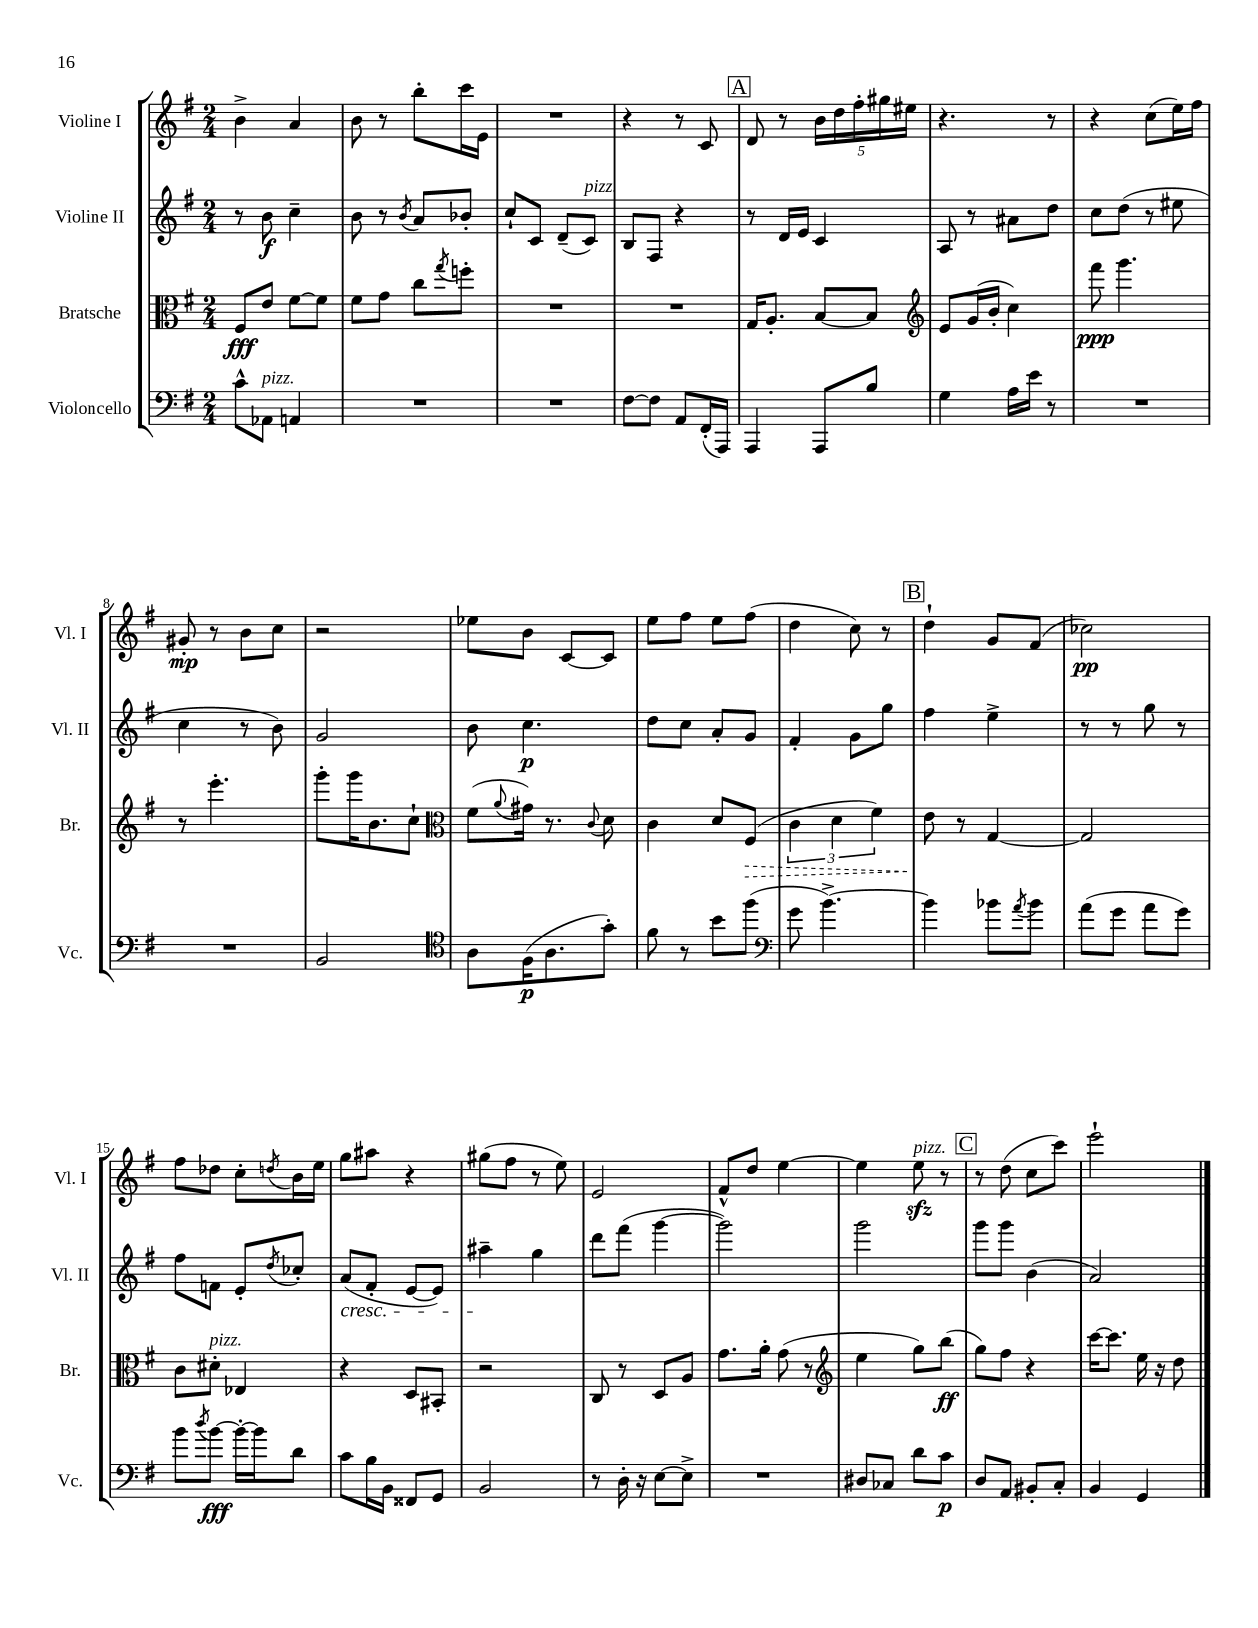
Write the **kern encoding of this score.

**kern	**dynam	**kern	**dynam	**kern	**dynam	**kern	**dynam
*part4	*part4	*part3	*part3	*part2	*part2	*part1	*part1
*staff4	*staff4	*staff3	*staff3	*staff2	*staff2	*staff1	*staff1
*I"Violoncello	*	*I"Bratsche	*	*I"Violine II	*	*I"Violine I	*
*I'Vc.	*	*I'Br.	*	*I'Vl. II	*	*I'Vl. I	*
*clefF4	*	*clefC3	*	*clefG2	*	*clefG2	*
*k[f#]	*	*k[f#]	*	*k[f#]	*	*k[f#]	*
*M2/4	*	*M2/4	*	*M2/4	*	*M2/4	*
=1	=1	=1	=1	=1	=1	=1	=1
8c^^\L	.	8F#/L	fff	8r	.	4b^\	.
!LO:TX:a:i:t=pizz.	!	!	!	!	!	!	!
8AA-X\J	.	8e/J	.	8b\	f	.	.
4AAn/	.	[8f#\L	.	4cc~\	.	4a/	.
.	.	8f#\J]	.	.	.	.	.
=2	=2	=2	=2	=2	=2	=2	=2
2r	.	8f#\L	.	8b\	.	8b\	.
.	.	8g\J	.	8r	.	8r	.
.	.	.	.	8qb/	.	.	.
.	.	8cc\L	.	8a/L	.	8bb'\L	.
.	.	8qgg/	.	.	.	.	.
.	.	8ffn'\J	.	8b-X'/J	.	16ccc\L	.
.	.	.	.	.	.	16e\JJ	.
=3	=3	=3	=3	=3	=3	=3	=3
2r	.	2r	.	8cc`/L	.	2r	.
.	.	.	.	8c/J	.	.	.
.	.	.	.	(8d~/L	.	.	.
!	!	!	!	!LO:TX:a:i:t=pizz.	!	!	!
.	.	.	.	8c/J)	.	.	.
=4	=4	=4	=4	=4	=4	=4	=4
[8F#\L	.	2r	.	8B/L	.	4r	.
8F#\J]	.	.	.	8F#/J	.	.	.
8AA/L	.	.	.	4r	.	8r	.
(16FF#'/L	.	.	.	.	.	8c/	.
16AAA/JJ)	.	.	.	.	.	.	.
!!LO:REH:place=s1:t=A
=5	=5	=5	=5	=5	=5	=5	=5
4AAA/	.	16G/KL	.	8r	.	8d/	.
.	.	8.A'/J	.	.	.	.	.
.	.	.	.	16d/LL	.	8r	.
.	.	.	.	16e/JJ	.	.	.
8AAA/L	.	[8B/L	.	4c/	.	20b\LL	.
.	.	.	.	.	.	20dd\	.
.	.	.	.	.	.	20ff#'\	.
8B/J	.	8B/J]	.	.	.	.	.
.	.	.	.	.	.	20gg#X\	.
.	.	.	.	.	.	20ee#X\JJ	.
=6	=6	=6	=6	=6	=6	=6	=6
*	*	*clefG2	*	*	*	*	*
4G\	.	8e/L	.	8A/	.	4.r	.
.	.	(16g/L	.	8r	.	.	.
.	.	16b'/JJ	.	.	.	.	.
16A\LL	.	4cc\)	.	8a#X\L	.	.	.
16e\JJ	.	.	.	.	.	.	.
8r	.	.	.	8dd\J	.	8r	.
=7	=7	=7	=7	=7	=7	=7	=7
2r	.	8fff#\	ppp	8cc\L	.	4r	.
.	.	4.ggg\	.	(8dd\J	.	.	.
.	.	.	.	8r	.	(8cc\L	.
.	.	.	.	8ee#X\	.	16ee\L)	.
.	.	.	.	.	.	16ff#\JJ	.
!!LO:LB:g=z
=8	=8	=8	=8	=8	=8	=8	=8
2r	.	8r	.	4cc\	.	8g#X'/	mp
.	.	4.eee'\	.	.	.	8r	.
.	.	.	.	8r	.	8b\L	.
.	.	.	.	8b\)	.	8cc\J	.
=9	=9	=9	=9	=9	=9	=9	=9
2BB/	.	8ggg'\L	.	2g/	.	2r	.
.	.	16ggg\K	.	.	.	.	.
.	.	8.b\	.	.	.	.	.
.	.	8cc`\J	.	.	.	.	.
=10	=10	=10	=10	=10	=10	=10	=10
*clefC4	*	*clefC3	*	*	*	*	*
8A\L	.	(8f#\L	.	8b\	.	8ee-X\L	.
.	.	8qqa/	.	.	.	.	.
(16F#\K	p	16g#X\Jk)	.	4.cc\	p	8b\J	.
8.A\	.	8.r	.	.	.	.	.
.	.	.	.	.	.	[8c/L	.
.	.	8qqc/	.	.	.	.	.
8g'\J)	.	8d\	.	.	.	8c/J]	.
=11	=11	=11	=11	=11	=11	=11	=11
8f#\	.	4c\	.	8dd\L	.	8ee\L	.
8r	.	.	.	8cc\J	.	8ff#\J	.
8b\L	.	8d/L	.	8a'/L	.	8ee\L	.
!	!	!	!LO:HP:b	!	!	!	!
(8ff#\J	.	(8F#/J	>	8g/J	.	(8ff#\J	.
=12	=12	=12	=12	=12	=12	=12	=12
*clefF4	*	*	*	*	*	*	*
8g\	.	6c\	.	4f#'/	.	4dd\	.
[4.b^\)	.	.	.	.	.	.	.
.	.	6d\	.	.	.	.	.
.	.	.	.	8g\L	.	8cc\)	.
.	.	6f#\)	.	.	.	.	.
.	.	.	.	8gg\J	.	8r	.
!!LO:REH:place=s1:t=B
=13	=13	=13	=13	=13	=13	=13	=13
4b\]	.	8e\	.	4ff#\	.	4dd`\	.
.	.	8r	]	.	.	.	.
8b-X\L	.	[4G/	.	4ee^\	.	8g/L	.
8qa/	.	.	.	.	.	.	.
8b-\J	.	.	.	.	.	(8f#/J	.
=14	=14	=14	=14	=14	=14	=14	=14
(8a\L	.	2G/]	.	8r	.	2cc-X\)	pp
8g\J	.	.	.	8r	.	.	.
8a\L	.	.	.	8gg\	.	.	.
8g\J)	.	.	.	8r	.	.	.
!!LO:LB:g=z
=15	=15	=15	=15	=15	=15	=15	=15
8b\L	.	8c\L	.	8ff#\L	.	8ff#\L	.
8qdd/	.	.	.	.	.	.	.
!	!	!LO:TX:a:i:t=pizz.	!	!	!	!	!
[8b\J	fff	8d#X'\J	.	8fn\J	.	8dd-X\J	.
16b'\LL_	.	4E-X/	.	8e'/L	.	8cc'\L	.
16b\J]	.	.	.	.	.	.	.
.	.	.	.	8qdd/	.	8qddn/	.
8d\J	.	.	.	8cc-X'/J	.	16b\L	.
.	.	.	.	.	.	16ee\JJ	.
=16	=16	=16	=16	=16	=16	=16	=16
!	!	!	!	!LO:TX:b:i:t=cresc.	!	!	!
8c\L	.	4r	.	(8a/L	.	8gg\L	.
16B\L	.	.	.	8f#'/J	.	8aa#X\J	.
16BB\JJ	.	.	.	.	.	.	.
8FF##X/L	.	8D/L	.	[8e/L	.	4r	.
8GG/J	.	8BB#X'/J	.	8e/J])	.	.	.
=17	=17	=17	=17	=17	=17	=17	=17
2BB/	.	2r	.	4aa#X~\	.	(8gg#X\L	.
.	.	.	.	.	.	8ff#\J	.
.	.	.	.	4gg\	.	8r	.
.	.	.	.	.	.	8ee\)	.
=18	=18	=18	=18	=18	=18	=18	=18
8r	.	8C/	.	8ddd\L	.	2e/	.
16D'\	.	8r	.	(8fff#\J	.	.	.
16r	.	.	.	.	.	.	.
[8E\L	.	8D/L	.	[4ggg\	.	.	.
8E^\J]	.	8A/J	.	.	.	.	.
=19	=19	=19	=19	=19	=19	=19	=19
2r	.	8.g\L	.	2ggg\])	.	8f#^^/L	.
.	.	.	.	.	.	8dd/J	.
.	.	16a'\Jk	.	.	.	.	.
.	.	(8g\	.	.	.	[4ee\	.
.	.	8r	.	.	.	.	.
=20	=20	=20	=20	=20	=20	=20	=20
*	*	*clefG2	*	*	*	*	*
8D#X/L	.	4ee\	.	2ggg\	.	4ee\]	.
8C-X/J	.	.	.	.	.	.	.
!	!	!	!	!	!	!LO:TX:a:i:t=pizz.	!
8d\L	.	8gg\L)	.	.	.	8eezz\	.
8c\J	p	(8bb\J	ff	.	.	8r	.
!!LO:REH:place=s1:t=C
=21	=21	=21	=21	=21	=21	=21	=21
8D/L	.	8gg\L)	.	8ggg\L	.	8r	.
8AA/J	.	8ff#\J	.	8ggg\J	.	(8dd\	.
8BB#X'/L	.	4r	.	(4b\	.	8cc\L	.
8C'/J	.	.	.	.	.	8ccc\J)	.
=22	=22	=22	=22	=22	=22	=22	=22
4BB/	.	[16ccc\KL	.	2a/)	.	2eee`\	.
.	.	8.ccc\J]	.	.	.	.	.
4GG/	.	16ee\	.	.	.	.	.
.	.	16r	.	.	.	.	.
.	.	8dd\	.	.	.	.	.
==	==	==	==	==	==	==	==
*-	*-	*-	*-	*-	*-	*-	*-
